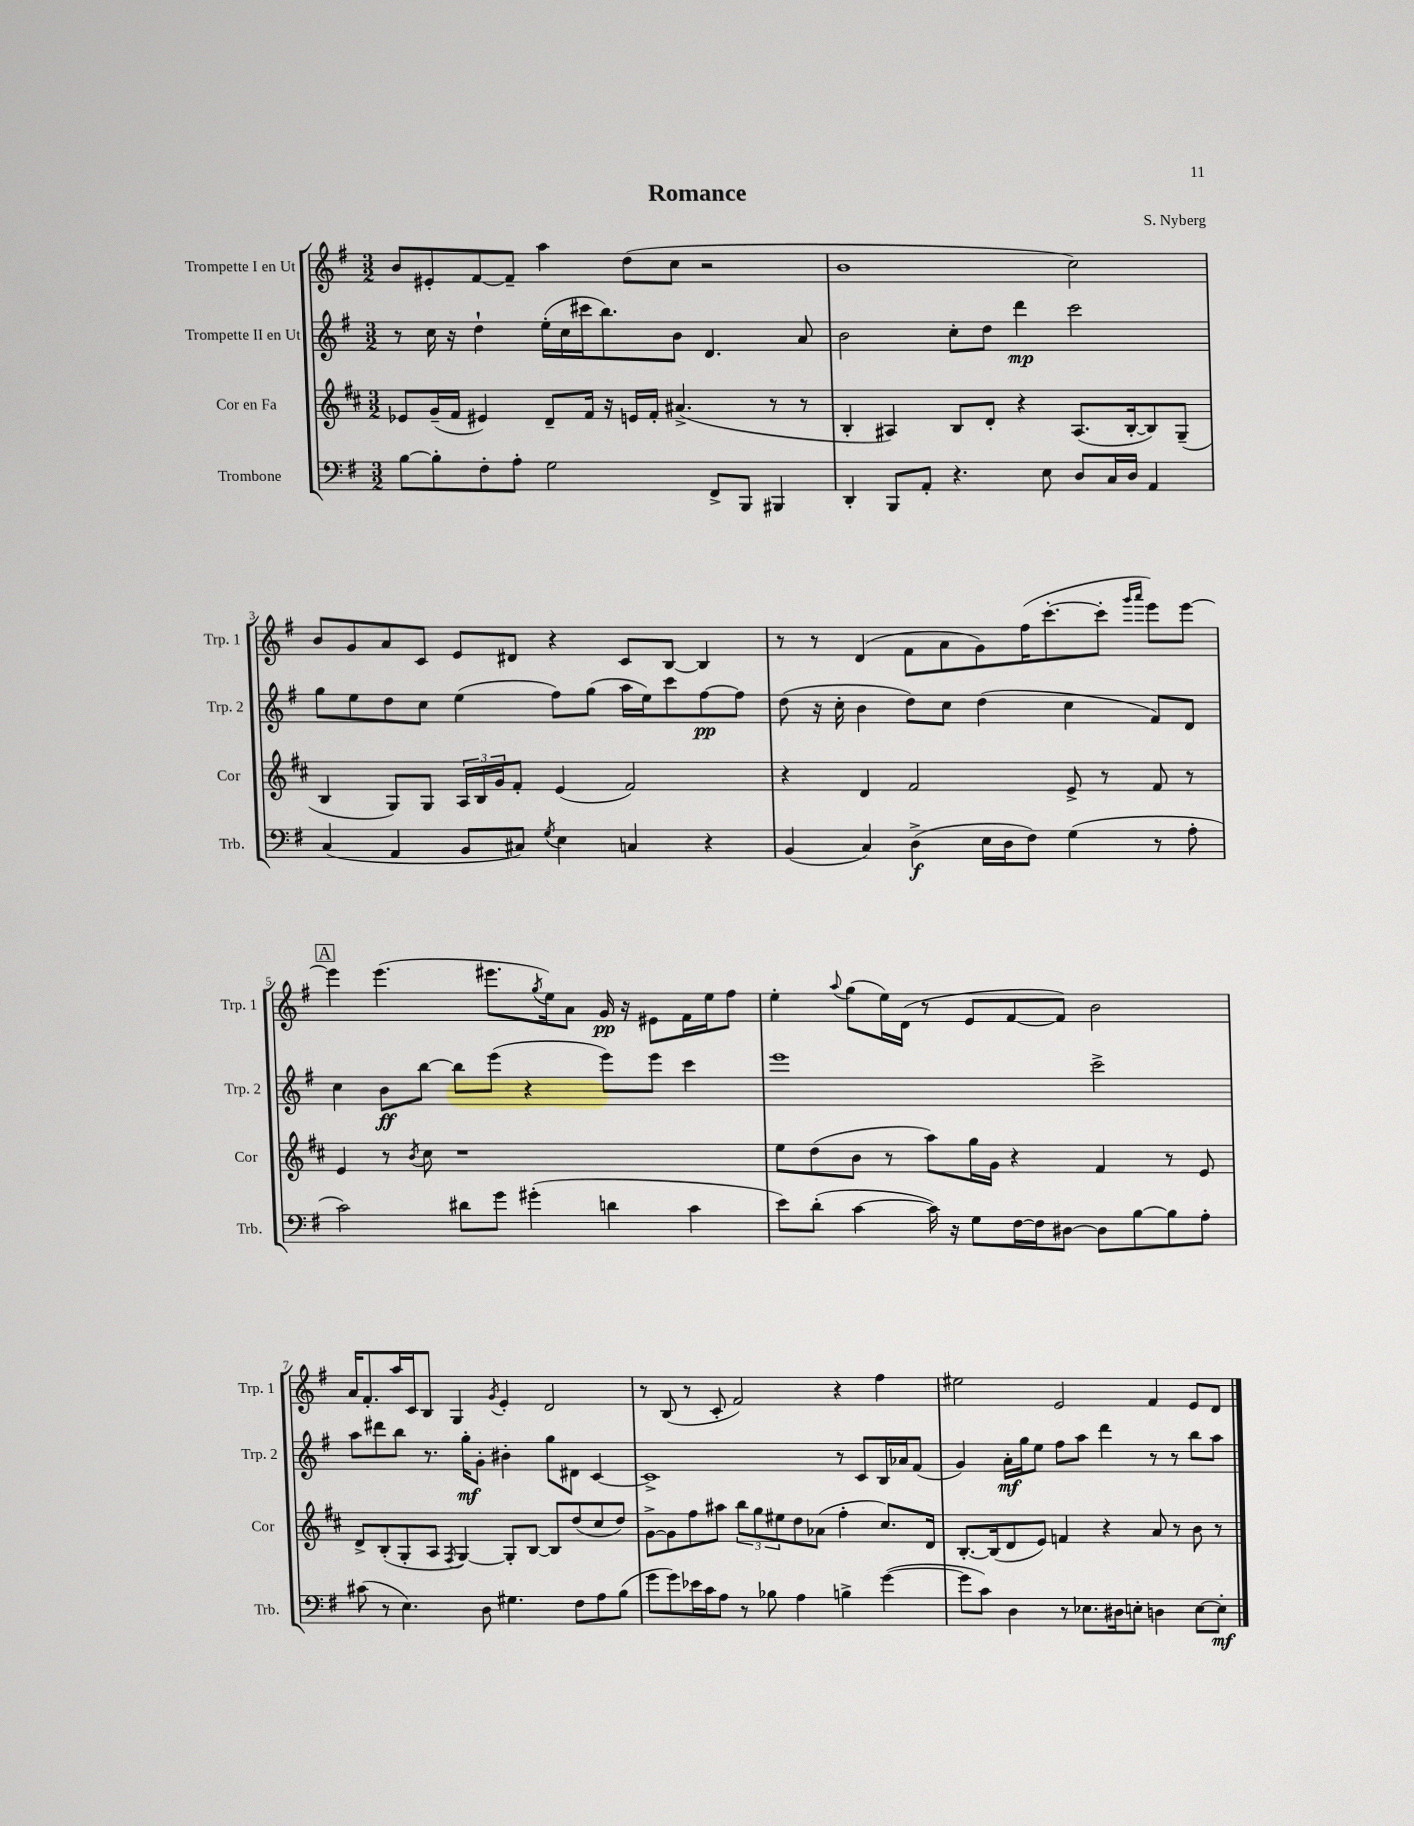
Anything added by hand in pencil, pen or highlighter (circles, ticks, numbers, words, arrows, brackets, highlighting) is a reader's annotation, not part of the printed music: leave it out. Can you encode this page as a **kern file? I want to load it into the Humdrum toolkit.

**kern	**kern	**kern	**kern
*staff4	*staff3	*staff2	*staff1
*clefF4	*clefG2	*clefG2	*clefG2
*k[f#]	*k[f#c#]	*k[f#]	*k[f#]
*M3/2	*M3/2	*M3/2	*M3/2
[8B	8e-	8r	8b
8B']	(16g~	16cc	8e#'
.	16f#	16r	.
8F#'	4e#)	4dd`	[8f#
8A'	.	.	8f#~]
2G	8d~	(16ee'	4aa
.	.	16cc	.
.	16f#	16ccc#	.
.	16r	8.bb)	.
.	16e	.	(8dd
.	16f#'	.	.
.	(4.a#^	8b	8cc
8FF#^	.	4.d	2r
8BBB	.	.	.
4BBB#	8r	.	.
.	8r	8a	.
=	=	=	=
4DD'	4B'	2b	1b
8BBB	4A#)	.	.
8AA'	.	.	.
4.r	8B	8cc'	.
.	8d'	8dd	.
.	4r	4ddd	.
8E	.	.	.
8D	(8.A#	2ccc	2cc)
16C	.	.	.
16D	[16B'	.	.
4AA	8B])	.	.
.	(8G~	.	.
=	=	=	=
(4C	4B	8gg	8b
.	.	8ee	8g
4AA	8G)	8dd	8a
.	8G	8cc	8c
8BB	24A	(4ee	8e
.	24B	.	.
.	24g	.	.
8C#)	8f#'	.	8d#
8qG	.	.	.
4E	(4e	8ff#)	4r
.	.	(8gg	.
4C	2f#)	16aa	8c
.	.	16ee)	.
.	.	8ccc	[8B
4r	.	[8ff#	4B]
.	.	8ff#]	.
=	=	=	=
(4BB	4r	(8dd	8r
.	.	16r	8r
.	.	16cc'	.
4C)	4d	4b	(4d
(4D^	2f#	8dd)	8f#
.	.	8cc	8a
16E	.	(4dd	8g)
16D	.	.	.
8F#)	.	.	(16ff#
.	.	.	[8.ccc'
(4G	8e^	4cc	.
.	8r	.	8ccc']
.	.	.	16qqggg
.	.	.	16qqaaa
8r	8f#	8f#)	8eee)
8A'	8r	8d	[8eee
=	=	=	=
2c)	4e	4cc	4eee]
.	8r	8b	(4.eee
.	8qb	.	.
.	8cc#	[8bb	.
8d#	1r	8bb]	.
8g	.	(8eee	8.eee#
(4g#'	.	4r	.
.	.	.	8qgg
.	.	.	16ee)
.	.	.	8a
4d	.	8eee)	16g
.	.	.	16r
.	.	8eee	8e#
4c	.	4ccc	16f#
.	.	.	16ee
.	.	.	8ff#
=	=	=	=
8e)	8ee	1eee	4ee'
(8d'	(8dd	.	.
.	.	.	8qqaa
[4c	8b	.	(8gg
.	8r	.	16ee)
.	.	.	(16d
16c])	8aa)	.	8r
16r	.	.	.
8G	16gg	.	8e
.	16g	.	.
[16F#	4r	.	[8f#
16F#]	.	.	.
[8D#	.	.	8f#])
8D#]	4f#	2ccc^	2b
[8B	.	.	.
8B]	8r	.	.
8A'	8e	.	.
=	=	=	=
(8c#	8d^	8aa	16a
.	.	.	8.f#'
8r	(8B'	8ddd#	.
4.E)	8G'	8bb	16aa
.	.	.	16c
.	8A	8.r	8B
.	8qF#	.	.
.	[4G)	.	4G
.	.	16gg'	.
8D	.	8g'	.
.	.	.	8qg
4.G#	8G']	4b#'	4e'
.	[8B	.	.
.	8B]	8gg	2d
8F#	(8dd	8d#	.
8A	8cc#	[4c	.
(8B	8dd)	.	.
=	=	=	=
8g	[8g^	1c^]	8r
8g)	8g]	.	(8B
16e-	8ff#	.	8r
16c	.	.	.
8A	8aa#	.	8c'
8r	12bb	.	2f#)
.	12gg	.	.
8B-	.	.	.
.	12ee#	.	.
4A	8dd	.	.
.	(8a-	.	.
4B^	4ff#'	8r	4r
.	.	8c	.
([4g	8.cc#)	16B	4ff#
.	.	16a-	.
.	.	(8f#	.
.	16d	.	.
=	=	=	=
8g]	[8.B'	4g)	2ee#
8c)	.	.	.
.	(16B]	.	.
4D	8d	16a'	.
.	.	16gg	.
.	8e)	8ee	.
8r	4f	8ff#	2e
8.E-	.	8aa	.
.	4r	4ddd	.
16D#	.	.	.
8E'	.	.	.
4D	8a	8r	4f#
.	8r	8r	.
[8E	8b	8bb	8e
8E']	8r	8aa	8d
==	==	==	==
*-	*-	*-	*-
